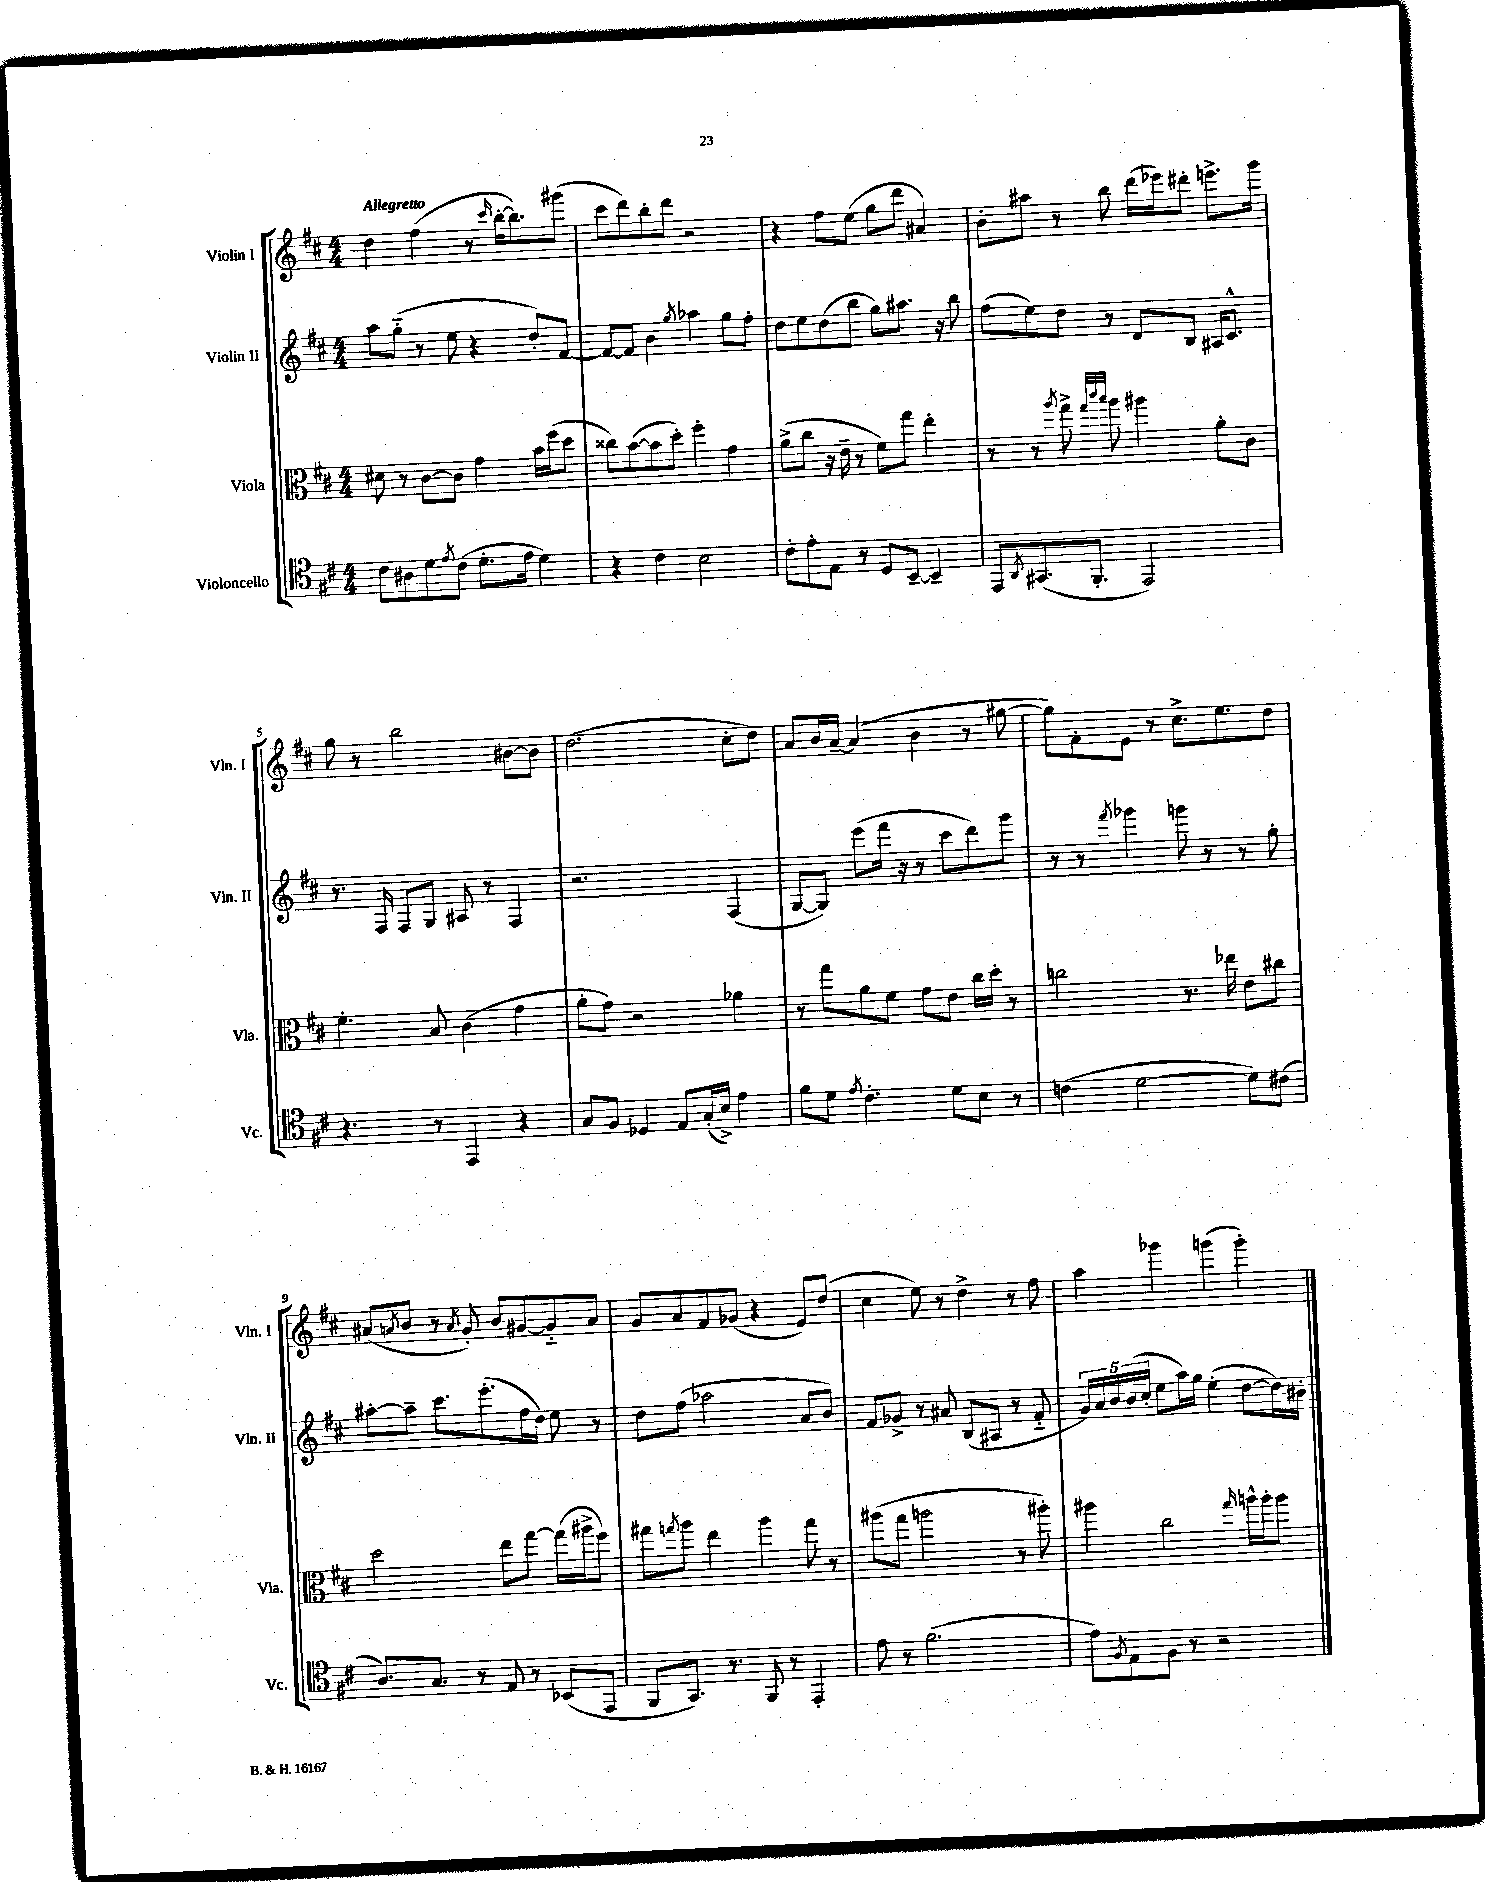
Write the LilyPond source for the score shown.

<<
\new StaffGroup <<
\new Staff = "s0" \with { instrumentName = "Violin I" shortInstrumentName = "Vln. I" } {
    \clef treble \key d \major \numericTimeSignature \time 4/4 \tempo "Allegretto"
    d''4 fis''4( r8 \grace { cis'''16 } b''16~-. b''8.) gis'''8( |
    cis'''8 d'''8) b''8-. d'''8 r2 |
    r4 fis''8 e''8( g''8 d'''8 ais'4) |
    b'8-. ais''8 r8 b''8 d'''16( ees'''16) dis'''8-. e'''8.-> g'''16 |
    g''8 r8 b''2 bis'8~ bis'8 |
    d''2.( cis''8-. d''8) |
    a'8 b'16 a'16~-- a'4( b'4 r8 gis''8~ |
    gis''8) fis'8-. e'8 r8 cis''8.-> e''8. d''8 |
    ais'8( \acciaccatura { a'8 } b'8 r8 \acciaccatura { a'8 } g'8-.) b'8 gis'8~ gis'8-_ a'8 |
    g'8 a'8 fis'8 ges'8( r4 e'8) d''8( |
    cis''4 e''8) r8 d''4-> r8 fis''8 |
    a''4 ges'''4 g'''4( g'''4-.) \bar "|." |
}
\new Staff = "s1" \with { instrumentName = "Violin II" shortInstrumentName = "Vln. II" } {
    \clef treble \key d \major \numericTimeSignature \time 4/4
    a''8 g''8-_( r8 e''8 r4 d''8-.) fis'8~ |
    fis'8~ fis'8 b'4 \acciaccatura { g''8 } aes''4 g''8 fis''8-. |
    d''8 e''8 d''8( b''8 g''8) ais''8. r16 b''8 |
    fis''8( e''8) d''8 r8 d'8 b8 ais16 cis'8.-^ |
    r8. fis16 fis8 g8 ais8 r8 fis4 |
    r2. fis4( |
    g8~ g8) e'''8( fis'''16 r16 r8 cis'''8 d'''8) g'''8 |
    r8 r8 \acciaccatura { fis'''8 } ges'''4 g'''8 r8 r8 g''8-. |
    ais''8~-. ais''8-- cis'''8. e'''8.-.( fis''16 d''16) e''8 r8 |
    d''8 fis''8( aes''2 a'8 b'8) |
    fis'8 ges'8-> r8 ais'8 b8( ais8 r8 fis'8-_ |
    \tuplet 5/4 { g'16) a'16 b'16 b'16( cis''16-. } e''8 a''16) g''16 e''4-.( d''8~ d''16) bis'16-. \bar "|." |
}
\new Staff = "s2" \with { instrumentName = "Viola" shortInstrumentName = "Vla." } {
    \clef alto \key d \major \numericTimeSignature \time 4/4
    dis'8 r8 cis'8~ cis'8 g'4 b'16 fis''16( d''8 |
    cisis''8) b'8~( b'8 d''8-.) fis''4-. g'4 |
    a'8->( cis''8 r16 e'16-- r8 fis'8) g''8 e''4-. |
    r8 r8 \acciaccatura { a''8 } g''8-> \grace { g''32 cis'''32 b''32 } a''8 ais''4 a'8-. cis'8 |
    fis'4.-. b8 cis'4( g'4 |
    a'8-. g'8) r2 aes'4 |
    r8 g''8 a'8 fis'8 g'8 e'8 cis''16 d''16-. r8 |
    c''2 r8. ees''16 e'8 cis''8 |
    d''2 e''8 g''8~ g''16( ais''16-> fis''8) |
    gis''8 \acciaccatura { g''8 } a''8 e''4 a''4 g''8 r8 |
    ais''8( g''8 a''2 r8 ais''8-.) |
    ais''4 cis''2 \grace { g''16 } a''16-^ a''16-. a''8 \bar "|." |
}
\new Staff = "s3" \with { instrumentName = "Violoncello" shortInstrumentName = "Vc." } {
    \clef tenor \key d \major \numericTimeSignature \time 4/4
    cis'8 ais8 d'8 \acciaccatura { e'8 } cis'8( d'8.-. e'16 d'4) |
    r4 cis'4 b2 |
    cis'8-. e'8-. e8 r8 d8 b,8~-- b,4-- |
    e,8 \acciaccatura { a,8 } gis,8.( fis,8.-. e,2) |
    r4. r8 e,4 r4 |
    g8 fis8 des4 e8 g16-.( b16->) e'4 |
    fis'8 d'8 \acciaccatura { e'8 } cis'4.-. d'8 b8 r8 |
    c'4( d'2~ d'8) cis'8( |
    a8.) g8. r8 e8 r8 bes,8( e,8 |
    fis,8 g,8.) r8. fis,8 r8 e,4-. |
    e'8 r8 fis'2.( |
    e'8) \acciaccatura { fis8 } e8 fis8 r8 r2 \bar "|." |
}
>>
>>
